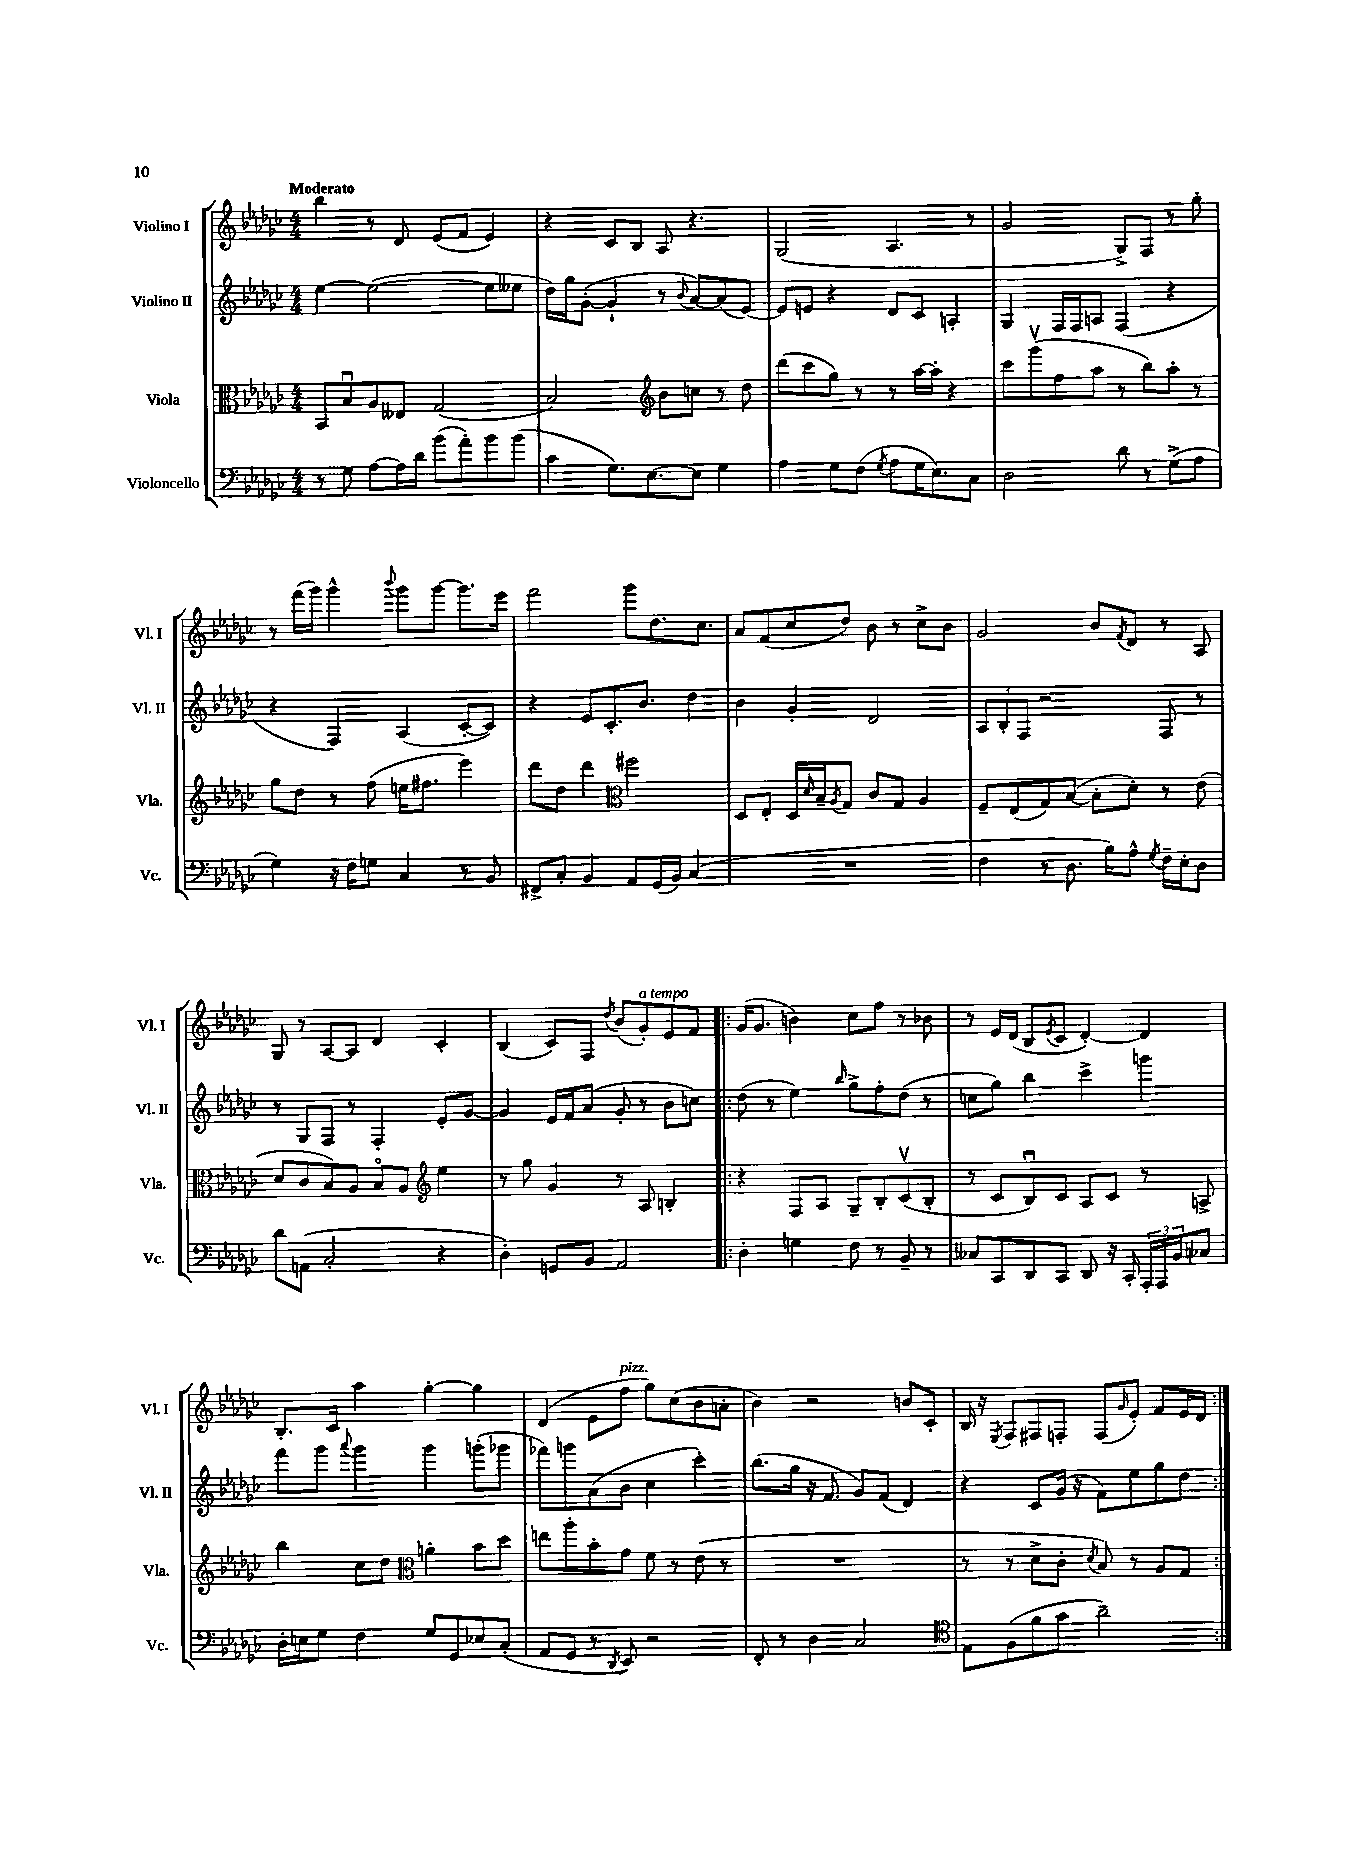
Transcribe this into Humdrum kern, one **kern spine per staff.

**kern	**kern	**kern	**kern
*staff4	*staff3	*staff2	*staff1
*clefF4	*clefC3	*clefG2	*clefG2
*k[b-e-a-d-g-c-]	*k[b-e-a-d-g-c-]	*k[b-e-a-d-g-c-]	*k[b-e-a-d-g-c-]
*M4/4	*M4/4	*M4/4	*M4/4
8r	8BB-	[4ee-	4bb-
8G-	8B-u	.	.
[8A-	8A-	(2ee-_	8r
16A-]	8E--	.	8d-
16d-	.	.	.
(8b-	(2G-	.	(8e-
8a-')	.	.	8f
8b-	.	8ee-]	4e-)
(8b-	.	8ee--	.
=	=	=	=
4c-	2B-)	16dd-)	4r
.	.	16gg-	.
.	.	([8g-'	.
8.G-)	.	4g-`]	8c-
.	.	.	8B-
[8.E-	.	.	.
*	*clefG2	*	*
.	8b-	8r	8A-
.	.	8qqb-	.
8E-]	8cc	[8a-)	4.r
4G-	8r	(8a-]	.
.	8dd-	[8e-)	.
=	=	=	=
4A-	(8ddd-	8e-]	(2G-
.	8ccc-	8e	.
8G-	8gg-)	4r	.
(8F	8r	.	.
8qG-	.	.	.
8A-	8r	8d-	4.A-
16G-	[16aa-	8c-	.
8.E-)	16aa-']	.	.
.	4r	4A'	.
8C-	.	.	8r
=	=	=	=
2D-	8ccc-	4G-	2g-
.	(8ggg-v	.	.
.	8ff	16F	.
.	.	16F	.
.	8aa-	8A	.
8d-	8r	(4F	8G-^)
8r	8bb-)	.	8F
(8G-^	8aa-'	4r	8r
8A-	8r	.	8gg-'
=	=	=	=
4G-)	8gg-	4r	8r
.	8dd-	.	(16fff
.	.	.	16ggg-)
16r	8r	4F)	4ggg-^^
16F	.	.	.
8G	(8ff	.	.
.	.	.	8qqbbb-
4C-	16ee	(4A-	8ggg-
.	8.ff#	.	.
.	.	.	[8ggg-
8r	4eee-)	[8c-'	8.ggg-]
8BB-	.	8c-])	.
.	.	.	16eee-
=	=	=	=
8FF#^	8ddd-	4r	2fff
8C-'	8dd-	.	.
4BB-	4ddd-	8e-	.
.	.	8.c-'	.
*	*clefC3	*	*
8AA-	2ff#	.	8ggg-
.	.	8.b-	.
(16GG-	.	.	8.dd-
16BB-)	.	.	.
(4C-	.	4dd-	.
.	.	.	8.cc-
=	=	=	=
1r	8D-	4b-	8a-
.	8E-'	.	(8f
.	16D-	4g-'	8cc-
.	16qqd-	.	.
.	16B-~	.	.
.	8qA-	.	.
.	8G-	.	8dd-)
.	8c-	2d-	8b-
.	8G-	.	8r
.	4A-	.	8cc-^
.	.	.	8b-
=	=	=	=
4F	8F~	12A-	2g-
.	.	12B-'	.
.	(8E-	.	.
.	.	12F	.
8r	8G-)	2r	.
8.D-	([8B-	.	.
.	8B-']	.	8b-
16B-)	.	.	.
.	.	.	8qf
8A-^^	8d-')	.	8d-
8qG-	.	.	.
16F~	8r	8F	8r
16E-'	.	.	.
8D-	(8e-	8r	8A-
=	=	=	=
8d-	8d-	8r	8G-
(8AA	8c-	8G-	8r
2C-'	8B-)	8F	[8A-
.	8A-	8r	8A-]
.	8B-o	4F'	4d-
.	8A-	.	.
*	*clefG2	*	*
4r	4ee-	8e-'	4c-'
.	.	[8g-	.
=	=	=	=
4D-')	8r	4g-]	(4B-
.	8gg-	.	.
8GG	4g-	16e-	8c-)
.	.	16f	.
8BB-	.	(8a-	8F
.	.	.	8qdd-
2AA-	8r	8g-'	(8b-
.	8A-	8r	8g-')
.	4B'	8b-	8e-
.	.	8cc)	8f
=!|:	=!|:	=!|:	=!|:
4D-'	4r	(8dd-	(16g-
.	.	.	8.g-
.	.	8r	.
4G	8F	4ee-)	4b)
.	8A-	.	.
.	.	16qqbb-	.
8F	8G-~	8gg-^	8cc-
8r	8B-'	8ff'	8ff
8BB-~	(8c-v	(8dd-	8r
8r	8B-'	8r	8b-
=	=	=	=
8C--	8r	8cc	8r
8CC-	8c-	8gg-)	16e-
.	.	.	(16d-
8DD-	8B-u)	4bb-	8B-
.	.	.	8qe-
8CC-	8c-	.	8c-
8DD-	8A-	4ccc-^	[4d-')
16r	8c-	.	.
16CC-'	.	.	.
24AAA-'	8r	4ggg	4d-]
24AAA-	.	.	.
24BB-	.	.	.
8C-	8A^	.	.
=	=	=	=
16D-'	4bb-	8fff	8.B-'
16E	.	.	.
8G-	.	8ggg-	.
.	.	.	16c-
.	.	8qqaaa-	.
4F	8cc-	4ggg-	4aa-
.	8dd-	.	.
*	*clefC3	*	*
8G-	4a'	4ggg-	[4gg-'
8GG-	.	.	.
8E-	8b-	(8ggg'	4gg-]
(8C-'	8dd-	8ggg-	.
=	=	=	=
8AA-	8ee	8fff-)	(4d-
8GG-	8aa-'	8ggg	.
8r	8b-'	(8a-	8e-
8qDD-	.	.	.
8EE-)	8g-	8b-	8ff
2r	8f	4cc-	8gg-)
.	8r	.	(8cc-
.	(8e-	4ccc-')	8b-
.	8r	.	8a'
=	=	=	=
8FF'	1r	(8.bb-	4b-)
8r	.	.	.
.	.	16gg-	.
4D-	.	16r	2r
.	.	8.f	.
2C-	.	8g-)	.
.	.	(8f	.
.	.	4d-)	8b
.	.	.	8c-'
=	=	=	=
*clefC4	*	*	*
8E-	8r	4r	16B-
.	.	.	16r
.	.	.	8qE-
(8F	8r	.	8F
8f	8d-^	8c-	8F#
8g-	8c-'	(16g-	8F'
.	.	16r	.
.	8qd-	.	.
2a-~)	8B-)	8f)	(8F
.	.	.	16qqg-
.	8r	8ee-	8e-')
.	8A-	8gg-	8f
.	8G-	8dd-	16e-
.	.	.	16d-
==:|!	==:|!	==:|!	==:|!
*-	*-	*-	*-
